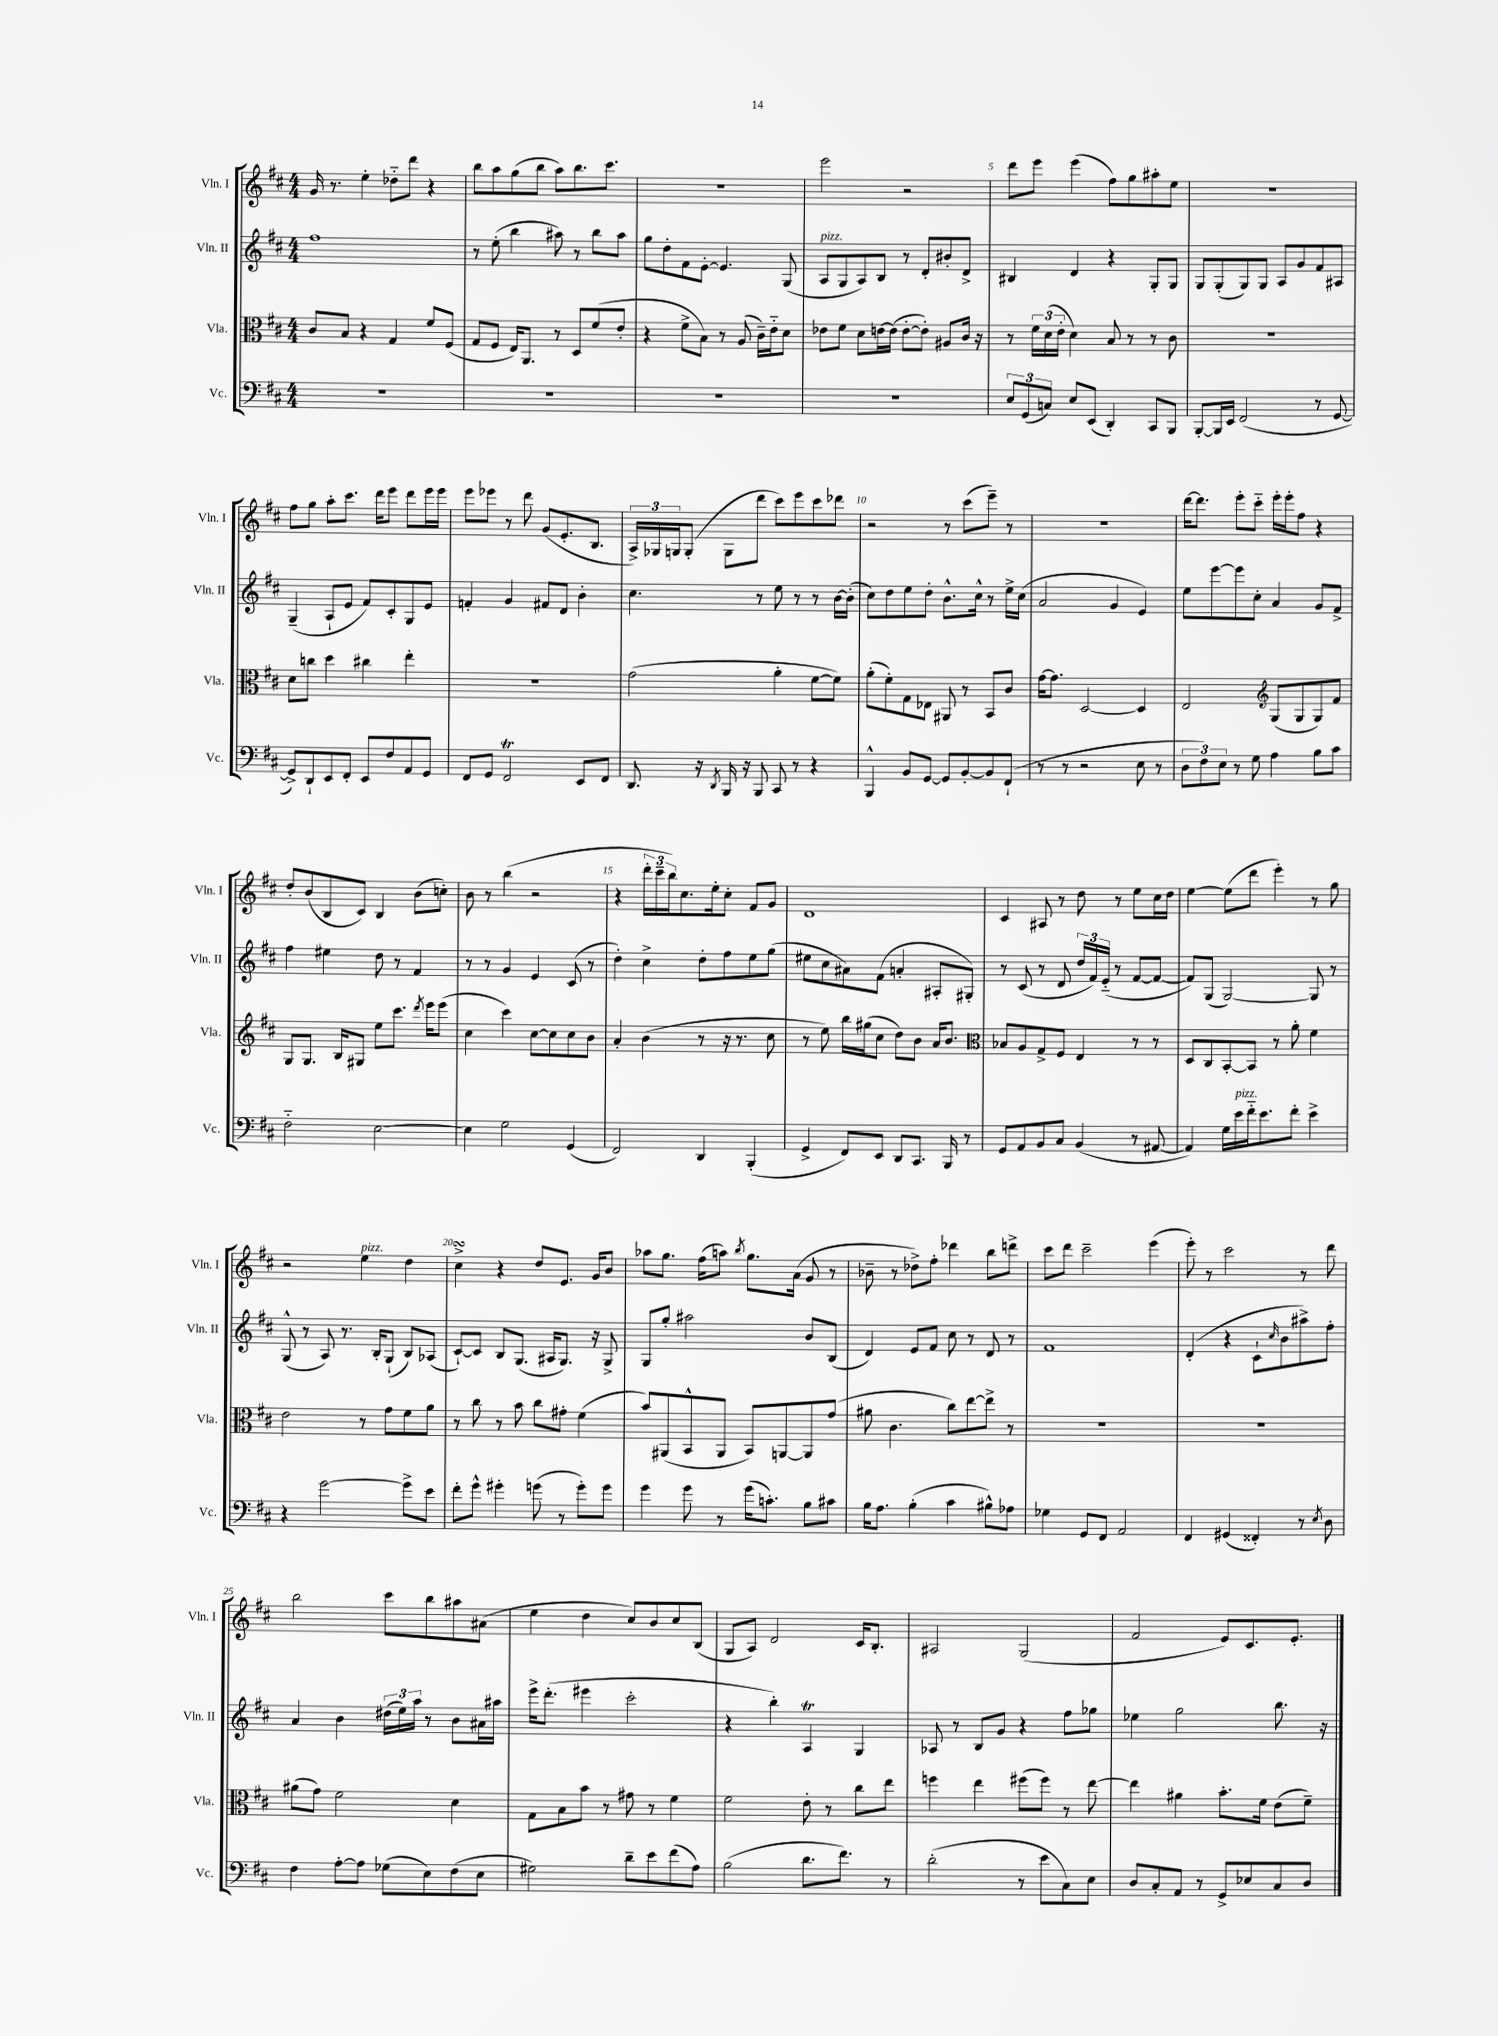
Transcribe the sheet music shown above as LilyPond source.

<<
\new StaffGroup <<
\new Staff = "s0" \with { instrumentName = "Vln. I" shortInstrumentName = "Vln. I" } {
    \clef treble \key d \major \numericTimeSignature \time 4/4
    g'16 r8. e''4-. des''8-_ d'''8 r4 |
    b''8 a''8 g''8( b''8 a''8) b''8. cis'''8. |
    R1 |
    e'''2 r2 |
    d'''8 e'''8 e'''4( fis''8) g''8 ais''8-. e''8 |
    R1 |
    fis''8 g''8 a''8-. cis'''8. d'''16 e'''8 d'''8 e'''16 e'''16 |
    e'''8 ees'''8 r8 d'''8 g'8( e'8.-. b8. |
    \tuplet 3/2 { a16->) ges16 g16 } g8-.( g8 d'''8 cis'''8) e'''8 cis'''8 des'''8 |
    r2 r8 cis'''8( e'''8--) r8 |
    r1 |
    d'''16~ d'''8. e'''8-. cis'''8-_ e'''16-. e'''16-. fis''8 r4 |
    d''8-. b'8( b8 cis'8) b4 b'8( c''8-.) |
    b'8 r8 b''4( r2 |
    r4 \tuplet 3/2 { d'''16-. cis'''16-- b''16) } cis''8. e''16-. cis''8-. fis'8 g'8 |
    d'1 |
    cis'4 ais8 r8 d''8 r8 e''8 cis''16 d''16 |
    e''4~ e''8( d'''8 e'''4-.) r8 g''8 |
    r2 e''4^\markup { \italic "pizz." } d''4 |
    cis''4->\turn r4 d''8 e'8. g'16 b'8 |
    aes''8 g''8. fis''16( a''8) \acciaccatura { b''8 } g''8. a'16( g'8 r8 |
    bes'8-- r8 des''8->) fis''8-. des'''4 b''8 d'''8-> |
    cis'''8 d'''8 cis'''2-- e'''4( |
    e'''8-.) r8 cis'''2 r8 d'''8 |
    b''2 cis'''8 b''8 ais''8 ais'8( |
    e''4 d''4 cis''8) b'8 cis''8 b8( |
    g8 a8) d'2 cis'16 b8.-. |
    ais2 g2( |
    fis'2 e'8) cis'8. e'8.-. \bar "|." |
}
\new Staff = "s1" \with { instrumentName = "Vln. II" shortInstrumentName = "Vln. II" } {
    \clef treble \key d \major \numericTimeSignature \time 4/4
    fis''1 |
    r8 e''8-.( b''4 ais''8) r8 b''8 ais''8 |
    g''8 d''8-. fis'8 e'8~-. e'4. g8( |
    a8^\markup { \italic "pizz." } g8 a8) b8 r8 d'8-. bis'8-. d'8-> |
    bis4 d'4 r4 g8-. g8 |
    g8 g8-.( g8) g8 a8 g'8 fis'8 ais8 |
    g4--( a8-! e'8 fis'8) cis'8-. g8 e'8 |
    f'4-. g'4 fis'8 d'8 b'4-. |
    cis''4. r8 e''8 r8 r8 b'16~ b'16-.( |
    cis''8) d''8 e''8 d''8-. b'8.-^ cis''16-^ r8 e''16-> cis''16( |
    a'2 g'4 e'4) |
    e''8 e'''8~ e'''8 cis''8-. a'4 g'8 fis'8-> |
    fis''4 eis''4 d''8 r8 fis'4 |
    r8 r8 g'4 e'4 cis'8( r8 |
    d''4-.) cis''4-> d''8-. fis''8 e''8 g''8( |
    eis''8 cis''8 ais'8) fis'8( a'4-. ais8-. gis8-.) |
    r8 cis'8( r8 d'8 \tuplet 3/2 { d''16 fis'16) e'16-_( } r8 fis'8~ fis'8~ |
    fis'8) g8( g2~) g8 r8 |
    g8-^( r8 a8) r8. b16-. g8-!( b8) aes8( |
    cis'8~-!) cis'8 b8 g8.( ais16 g8.) r16 g8-> |
    g8 g''8-. ais''2 b'8 b8( |
    d'4) e'8 fis'8 cis''8 r8 d'8 r8 |
    fis'1 |
    d'4-.( r4 cis'8-! \grace { cis''16 } b'8 ais''8->) fis''8-. |
    a'4 b'4 \tuplet 3/2 { dis''16( e''16) a''16 } r8 b'8 ais'16 ais''16 |
    e'''16-> d'''8.-.( eis'''4 cis'''2-. |
    r4 b''4-.) a4\trill g4 |
    aes8 r8 b8 g'8 r4 fis''8 ges''8 |
    ees''4 g''2 b''8. r16 \bar "|." |
}
\new Staff = "s2" \with { instrumentName = "Vla." shortInstrumentName = "Vla." } {
    \clef alto \key d \major \numericTimeSignature \time 4/4
    cis'8 b8 r4 g4 fis'8 fis8( |
    g8 fis8 e16) a,8. r8 d8 fis'8( e'8-. |
    r4 fis'8-> b8) r8 a8( cis'16--) e'16-_ d'8 |
    ees'8 fis'8 d'8 e'16~ e'16( e'8~-. e'8-.) ais8 cis'16 r16 |
    r8 \tuplet 3/2 { fis'16 d'16( e'16-. } d'4) b8 r8 r8 cis'8 |
    r1 |
    d'8 c''8 d''4 cis''4 e''4-. |
    R1 |
    g'2( a'4-. fis'8~ fis'8) |
    a'8-.( fis'8-.) g8 ees8 ais,8 r8 b,8 cis'8 |
    g'16~ g'8. d2~ d4 |
    e2 \clef treble g8( g8 g8) fis'8 |
    g8 g8. b16 gis8 e''8 cis'''8. \acciaccatura { d'''8 } e'''16 e'''8( |
    cis''4 cis'''4) cis''8~ cis''8 cis''8 b'8 |
    a'4-. b'4( r8 r16 r8. cis''8 |
    r8 e''8) b''16 gis''16( cis''8 d''8) b'8 a'16 b'8. |
    \clef alto bes8 a8 g8-> fis8 e4 r8 r8 |
    d8 cis8 b,8~-. b,8 r8 a'8-. fis'4 |
    e'2 r8 g'8 fis'8 a'8 |
    r8 cis''8 r8 b'8 cis''8 gis'8-. fis'4( |
    b'8) ais,8( b,8-^ ais,8 b,8) a,8~ a,8 g'8( |
    ais'8 cis'4. cis''8) e''8~ e''8-> r8 |
    R1 |
    R1 |
    ais'8( g'8) fis'2 d'4 |
    g8 b8 b'8 r8 gis'8 r8 fis'4 |
    fis'2 e'8-. r8 cis''8 e''8 |
    f''4 e''4 fis''8( fis''8) r8 e''8~ |
    e''4 ais'4 b'8.-. fis'16 e'8( fis'8--) \bar "|." |
}
\new Staff = "s3" \with { instrumentName = "Vc." shortInstrumentName = "Vc." } {
    \clef bass \key d \major \numericTimeSignature \time 4/4
    R1 |
    R1 |
    R1 |
    R1 |
    \tuplet 3/2 { e8 g,8( c8) } e8 e,8( d,4-.) cis,8 b,,8 |
    b,,8~-. b,,16 e,16 fis,2( r8 g,8~ |
    g,8->) d,8-! e,8 fis,8-. e,8 fis8 a,8 g,8 |
    fis,8 g,8 fis,2\trill e,8 fis,8 |
    d,8. r16 \acciaccatura { d,8 } b,,16 r16 b,,8 cis,8 r8 r4 |
    b,,4-^ b,8 g,8~ g,8 b,8~-. b,8 fis,8-!( |
    r8 r8 r2 e8 r8 |
    \tuplet 3/2 { d8 fis8) e8 } r8 g8 a4 b8 cis'8 |
    fis2-_ e2~ |
    e4 g2 g,4( |
    fis,2) d,4 b,,4-.( |
    g,4-> fis,8) e,8 d,8 cis,8. b,,16 r8 |
    g,8 a,8 b,8 cis8 b,4( r8 ais,8~ |
    ais,4) g16 e'16^\markup { \italic "pizz." } fis'16-_ e'8. fis'8-. e'4-> |
    r4 g'2~ g'8-> e'8 |
    fis'8-. g'8-^ gis'4-. g'8( r8 g'8-.) g'8 |
    g'4 g'8 r8 g'16( c'8.-.) b8 cis'8 |
    b16 a8. b4-.( cis'4 bis8-^) aes8 |
    ges4 g,8 fis,8 a,2 |
    fis,4 gis,4( fisis,4-.) r8 \acciaccatura { e8 } d8 |
    fis4 a8~-. a8 ges8( e8) fis8( e8 |
    gis2) d'8-- e'8 fis'8( a8) |
    b2( d'8. fis'8.) r8 |
    d'2-.( r8 e'8 cis8) e8 |
    d8 cis8-. a,8 r8 g,8-> ees8 cis8 d8 \bar "|." |
}
>>
>>
\layout { \context { \Score \override BarNumber.break-visibility = ##(#f #t #t) barNumberVisibility = #(every-nth-bar-number-visible 5) } }
